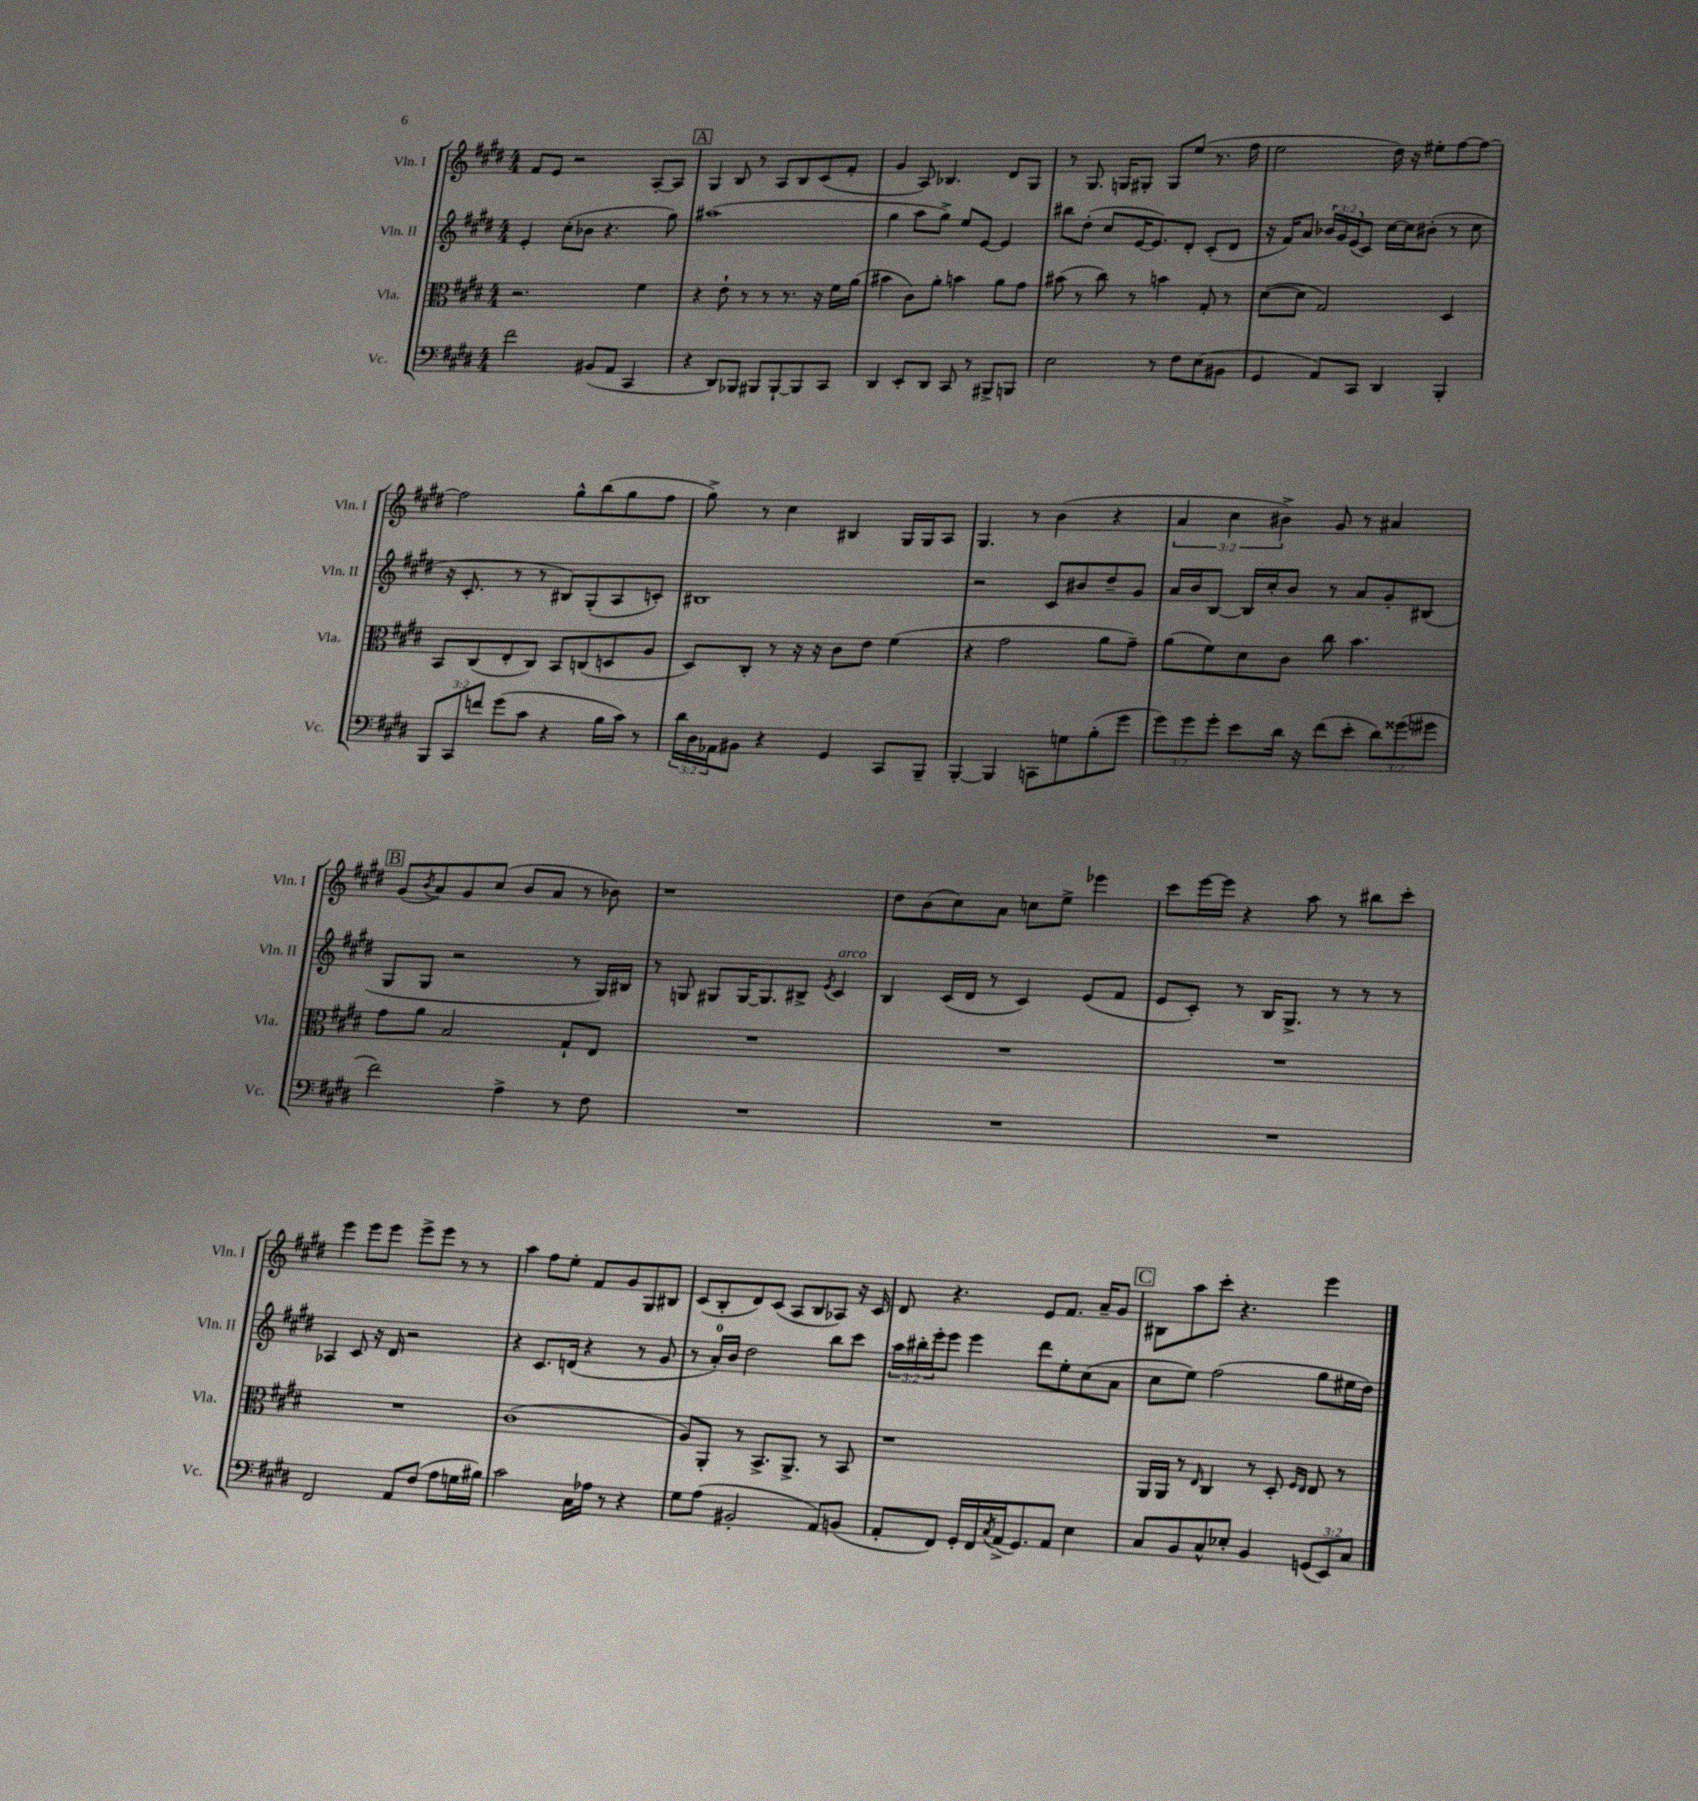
<<
\new StaffGroup <<
\new Staff = "s0" \with { instrumentName = "Vln. I" shortInstrumentName = "Vln. I" } {
    \clef treble \key e \major \numericTimeSignature \time 4/4 \override Staff.TupletNumber.text = #tuplet-number::calc-fraction-text
    fis'8 e'8 r2 a8~-. a8 |
    \mark \markup { \box "A" } gis4 b8 r8 a8 b8 cis'8( fis'8-. |
    gis'4 a8) bes4. dis'8 gis8 |
    r8 gis8. g16 gis8-. gis8 e''8( r8. fis''16 |
    e''2 dis''16) r16 eis''8-. fis''8~ fis''8~ |
    fis''2 gis''8-^ b''8( gis''8 fis''8 |
    gis''8->) r8 cis''4 bis4 gis16 gis16 a8 |
    gis4. r8 b'4( r4 |
    \tuplet 3/2 { a'4 cis''4 bis'4->) } gis'8 r8 ais'4 |
    \mark \markup { \box "B" } gis'8( \acciaccatura { b'8 } a'8) gis'8 cis''8( b'8 a'8 r8 bes'8) |
    r1 |
    dis''8 b'8( cis''8) a'8 c''8 e''8-> ees'''4 |
    cis'''8 e'''16~ e'''16 r4 a''8 r8 bis''8 cis'''8-. |
    e'''4 e'''8 e'''8 e'''8-> e'''8 r8 r8 |
    a''4 fis''8 e''8-. fis'8 gis'8 gis8 bis8 |
    cis'8( b8-. dis'8) cis'8( a8 b8 aes8) r16 cis'16 |
    dis'8 r4. e'8 fis'8. a'16-- gis'8 |
    \mark \markup { \box "C" } bis8 a''8 cis'''8-. r4. e'''4 \bar "|." |
}
\new Staff = "s1" \with { instrumentName = "Vln. II" shortInstrumentName = "Vln. II" } {
    \clef treble \key e \major \numericTimeSignature \time 4/4 \override Staff.TupletNumber.text = #tuplet-number::calc-fraction-text
    e'4-. cis''8-.( bes'8 r4. gis''8) |
    \mark \markup { \box "A" } ais''1( |
    gis''4 a''8 gis''8->) e''8 e'8~ e'4 |
    bis''8 dis''8-.( cis''8 e'16~ e'8.) dis'8-. cis'8-.( dis'8 |
    r16 fis'16) a'8 \tuplet 3/2 { bes'16 gis'16 e'16( } cis'8) cis''16~ cis''16 bis'8-.( r8 cis''8 |
    r16 cis'8.-. r8 r8 bis8) gis8-.( a8 c'8-.) |
    bis1 |
    r2 cis'8 bis'8 dis''8-- gis'8 |
    a'16 b'16 b8~ b16 cis''16-. b'8 r8 a'8 gis'8-. bis8( |
    \mark \markup { \box "B" } gis8 gis8 r2 r8 gis16) bis16 |
    r8 g8 gis8 gis16~ gis8. bis8-> \acciaccatura { e'8 } cis'4^\markup { \italic "arco" } |
    b4 cis'16( dis'16 r8 cis'4) e'8( fis'8 |
    e'8 cis'8-.) r8 b16 gis8.-> r8 r8 r8 |
    aes4 cis'8 r16 dis'16 r2 |
    r4 cis'8. d'16( r4 r8 gis'8 |
    r8 a'16-0-.) b'16 dis''2 b''8 cis'''8 |
    \tuplet 3/2 { a''16 bis''16-. e'''16-. } e'''8 e'''4 dis'''8 e''8-. cis''8( a'8 |
    \mark \markup { \box "C" } cis''8 e''8) fis''2( gis''8 eis''16 dis''16) \bar "|." |
}
\new Staff = "s2" \with { instrumentName = "Vla." shortInstrumentName = "Vla." } {
    \clef alto \key e \major \numericTimeSignature \time 4/4
    r2. fis'4 |
    \mark \markup { \box "A" } r4 e'8-! r8 r8 r8. r16 fis'16 a'16( |
    bis'4 cis'8) a'8-. b'4 a'8 gis'8 |
    bis'8( r8 cis''8) r8 b'4 gis8-. r8 |
    dis'8~( dis'8 gis2) dis4 |
    b,8 cis8( e8-. cis8) b,8 c8( d8 a8 |
    dis8) cis8-. r8 r16 r16 cis'8 e'8 fis'4( |
    r4 gis'2 a'8 gis'8--) |
    a'8( fis'8) dis'8 cis'8 cis''8 b'4. |
    \mark \markup { \box "B" } gis'8 a'8 b2 gis8-! e8 |
    R1 |
    R1 |
    R1 |
    R1 |
    cis'1( |
    a8) a,8-. r8 b,8.-> a,8.-> r8 b,8 |
    r1 |
    \mark \markup { \box "C" } a,16 a,16 r8 \grace { e16 } cis4 r8 dis8-. \grace { fis16 e16 } e8 r8 \bar "|." |
}
\new Staff = "s3" \with { instrumentName = "Vc." shortInstrumentName = "Vc." } {
    \clef bass \key e \major \numericTimeSignature \time 4/4 \override Staff.TupletNumber.text = #tuplet-number::calc-fraction-text
    fis'2 bis,8( a,8 cis,4 |
    \mark \markup { \box "A" } r4 dis,8) bes,,8 bis,,8 bis,,8~-! bis,,8 cis,8 |
    dis,4 e,8-. dis,8 cis,8 r8 bis,,8-> b,,8 |
    e2 r8 fis8 e8( bis,8 |
    gis,4 a,8) cis,8 dis,4 b,,4-. |
    \tuplet 3/2 { b,,8 cis,8 f'8 } gis'8( cis'8 r4 b16 cis'16) r8 |
    \tuplet 3/2 { dis'16 dis16 aes,16 } bis,8 r4 gis,4 cis,8 b,,8-- |
    b,,4~-. b,,4 c,8 g8 b8-.( gis'8 |
    \tuplet 3/2 { gis'8) gis'8 gis'8-. } e'8 dis'16 r16 fis'8( e'8-. \tuplet 3/2 { dis'8) gisis'8( gis'8 } |
    \mark \markup { \box "B" } fis'2) a4-> r8 fis8 |
    R1 |
    R1 |
    R1 |
    fis,2 a,8 fis8( a8 g16 bis16) |
    cis'2 cis16 aes16 r8 r4 |
    gis8 a8( bis,2-. a,8) b,8( |
    a,8-. fis,8) gis,16-. fis,16 \acciaccatura { cis8 } a,16->( gis,8.) a,8 e4 |
    \mark \markup { \box "C" } cis8 b,8 cis8-^ ees8-. b,4 \tuplet 3/2 { g,8( e,8) cis8 } \bar "|." |
}
>>
>>
\layout { \context { \Score \remove "Bar_number_engraver" } }
